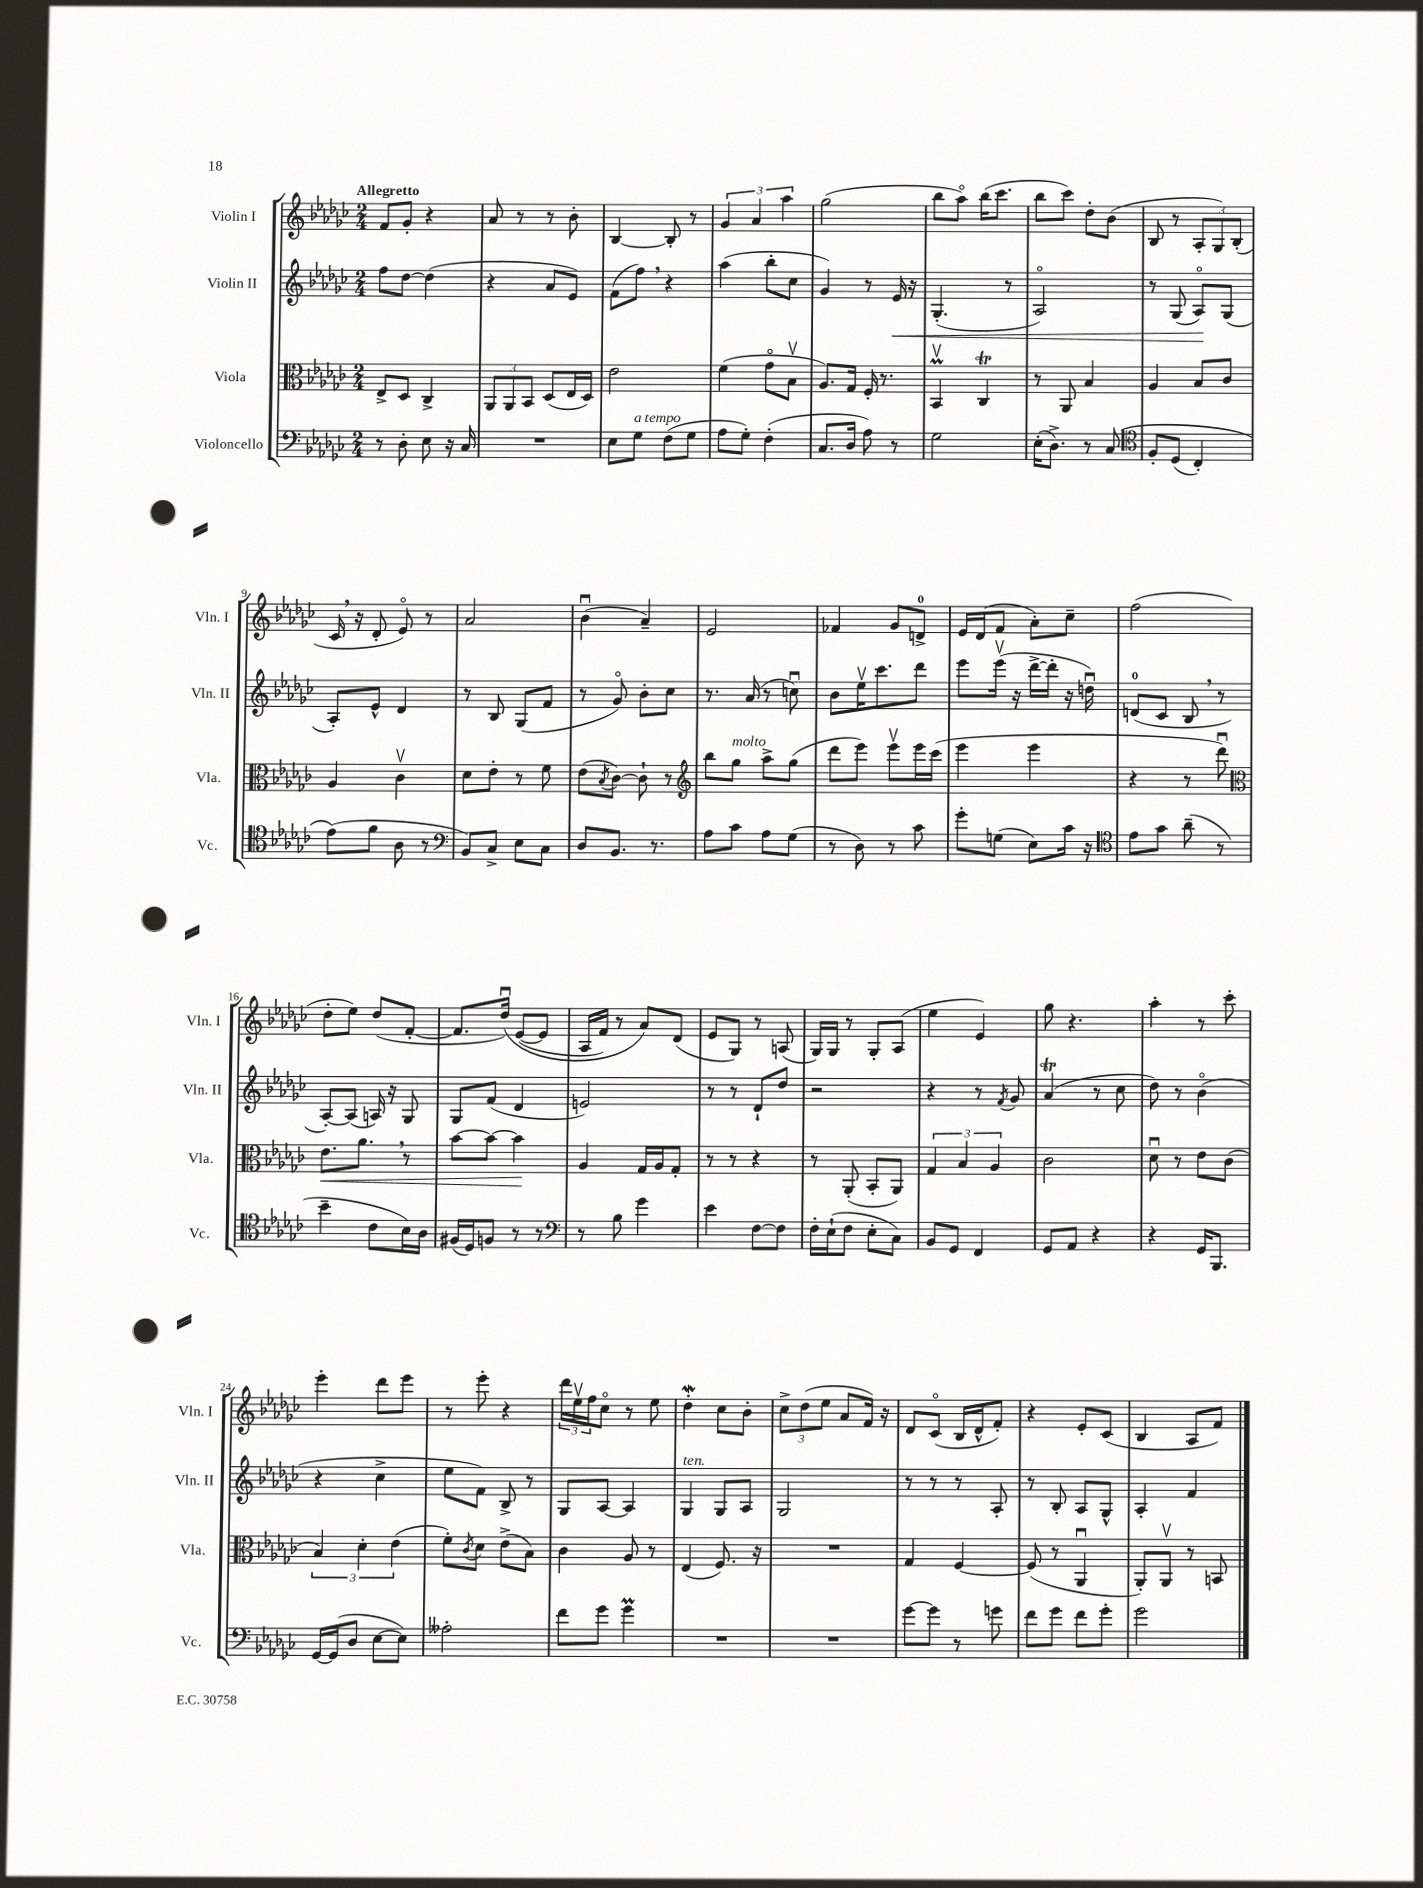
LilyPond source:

<<
\new StaffGroup <<
\new Staff = "s0" \with { instrumentName = "Violin I" shortInstrumentName = "Vln. I" } {
    \clef treble \key ges \major \numericTimeSignature \time 2/4 \tempo "Allegretto"
    f'8 ges'8-. r4 |
    aes'8 r8 r8 bes'8-. |
    bes4~ bes8-. r8 |
    \tuplet 3/2 { ges'4 aes'4 aes''4 } |
    ges''2( |
    bes''8 aes''8\flageolet) bes''16( ces'''8. |
    bes''8 ces'''8) des''8-. bes'8( |
    bes8 r8 \tuplet 3/2 { aes8-. ges8) bes8-.( } |
    ces'16 \breathe r16 des'8-. ees'8\flageolet) r8 |
    aes'2 |
    bes'4\downbow( aes'4--) |
    ees'2 |
    fes'4 ges'8 d'8-0-> |
    ees'16 des'16( f'8 aes'8-.) ces''8-- |
    f''2( |
    des''8-. ees''8) des''8( f'8~-. |
    f'8. des''16\downbow)\( ees'8~( ees'8 |
    aes16 f'16) r8 aes'8\) des'8( |
    ees'8 ges8) r8 a8( |
    ges16) ges16 r8 ges8-. aes8( |
    ees''4 ees'4) |
    ges''8 r4. |
    aes''4-. r8 ces'''8-. |
    ees'''4-. des'''8 ees'''8 |
    r8 ees'''8-. r4 |
    \tuplet 3/2 { des'''16 ees''16\upbow f''16 } ces''8\flageolet r8 ees''8 |
    des''4-.\mordent ces''8 bes'8-. |
    \tuplet 3/2 { ces''8-> des''8( ees''8 } aes'8 f'16) r16 |
    des'8 ces'8\flageolet( bes16 des'16-^ f'8-.) |
    r4 ees'8-. ces'8( |
    bes4 aes8 f'8) \bar "|." |
}
\new Staff = "s1" \with { instrumentName = "Violin II" shortInstrumentName = "Vln. II" } {
    \clef treble \key ges \major \numericTimeSignature \time 2/4
    f''8 des''8~ des''4( |
    r4 aes'8 ees'8) |
    f'8( f''8) \breathe r4 |
    aes''4( bes''8-. ces''8 |
    ges'4) r8 ees'16\< r16 |
    ges4.-.( r8 |
    aes2\flageolet) |
    r8 ges8( aes8\flageolet\!) ges8( |
    aes8-.) ees'8-^ des'4 |
    r8 bes8 ges8( f'8 |
    r8 ges'8\flageolet) bes'8-. ces''8 |
    r8. aes'16( r8 c''8\downbow) |
    bes'8 ees''16\upbow ces'''8. des'''8 |
    ees'''8 ees'''16\upbow( r16 des'''16~-> des'''16-. r16 d''16\downbow) |
    d'8-0( ces'8 bes8 \breathe r8 |
    aes8~-.) aes8( a16) r16 ges8 |
    ges8 f'8( des'4 |
    e'2) |
    r8 r8 des'8-! des''8 |
    r2 |
    r4 r8 \acciaccatura { f'8 } ges'8 |
    aes'4\trill( r8 ces''8 |
    des''8) r8 bes'4\flageolet( |
    r4 ces''4-> |
    ees''8 f'8) bes8-> r8 |
    ges8 aes8~ aes4 |
    ges4^\markup { \italic "ten." } ges8 aes8 |
    ges2 |
    r8 r8 r8 aes8-. |
    r8 bes8-. aes8 ges8-^ |
    aes4-. f'4 \bar "|." |
}
\new Staff = "s2" \with { instrumentName = "Viola" shortInstrumentName = "Vla." } {
    \clef alto \key ges \major \numericTimeSignature \time 2/4
    ees8-> des8 ces4-> |
    \tuplet 3/2 { aes,8 aes,8 bes,8 } des8( ees16 des16) |
    ees'2 |
    f'4( ges'8\flageolet bes8\upbow |
    aes8.) ges16 f16-. r8. |
    bes,4\upbow\prall ces4\trill |
    r8 aes,8 bes4 |
    aes4 bes8 ces'8 |
    aes4 ces'4\upbow |
    des'8 ees'8-. r8 f'8 |
    ees'8( \acciaccatura { bes8 } ces'8~) ces'8-! r8 |
    \clef treble bes''8 ges''8^\markup { \italic "molto" } aes''8-> ges''8( |
    des'''8 ees'''8) ees'''8\upbow ees'''16 ces'''16( |
    ees'''4 ees'''4 |
    r4 r8 des'''8\downbow) |
    \clef alto ees'8.\< aes'8. \breathe r8 |
    bes'8~ bes'8~ bes'4\! |
    aes4 ges16 aes16 ges8-. |
    r8 r8 r4 |
    r8 aes,8-.( bes,8-. aes,8) |
    \tuplet 3/2 { ges4 bes4 aes4 } |
    ces'2 |
    des'8\downbow r8 ees'8 ces'8( |
    \tuplet 3/2 { bes4) des'4-. ees'4( } |
    f'8-.) \acciaccatura { ces'8 } des'8 ees'8->( bes8) |
    ces'4 aes8 r8 |
    ees4( f8.) r16 |
    R2 |
    ges4 f4~ |
    f8( r8 aes,4\downbow |
    aes,8-.) aes,8\upbow r8 b,8 \bar "|." |
}
\new Staff = "s3" \with { instrumentName = "Violoncello" shortInstrumentName = "Vc." } {
    \clef bass \key ges \major \numericTimeSignature \time 2/4
    r8 des8-. ees8 r16 ces16 |
    R2 |
    ees8 ges8^\markup { \italic "a tempo" } f8( ges8 |
    aes8 ges8-.) f4-.( |
    ces8. des16 aes8) r8 |
    ges2 |
    ees16-.( des8.->) r8 ces8\( |
    \clef tenor f8-. des8( ces4-.) |
    ees'8(\) f'8 aes8 r8 |
    \clef bass bes,8) ces8-> ees8 ces8 |
    des8 bes,8. r8. |
    aes8 ces'8 aes8 ges8( |
    r8 des8) r8 ces'8 |
    ges'8-. g8( ees8) ces'16 r16 |
    \clef tenor ees'8 ges'8 aes'8--( r8 |
    bes'4-- ces'8 bes16) aes16 |
    fis16( des16) f8 r8 r8 |
    \clef bass r8 bes8 ges'4 |
    ees'4 f8~ f8 |
    f16-. ees16-!( f8 ees8-. ces8) |
    bes,8 ges,8 f,4 |
    ges,8 aes,8 r4 |
    r4 ges,16 bes,,8. |
    ges,16~ ges,16( des8 ees8~ ees8) |
    aeses2-. |
    f'8 ges'8 ges'4\prall |
    R2 |
    R2 |
    ges'8~ ges'8 r8 g'8 |
    f'8 ges'8 f'8 ges'8-. |
    ges'2 \bar "|." |
}
>>
>>
